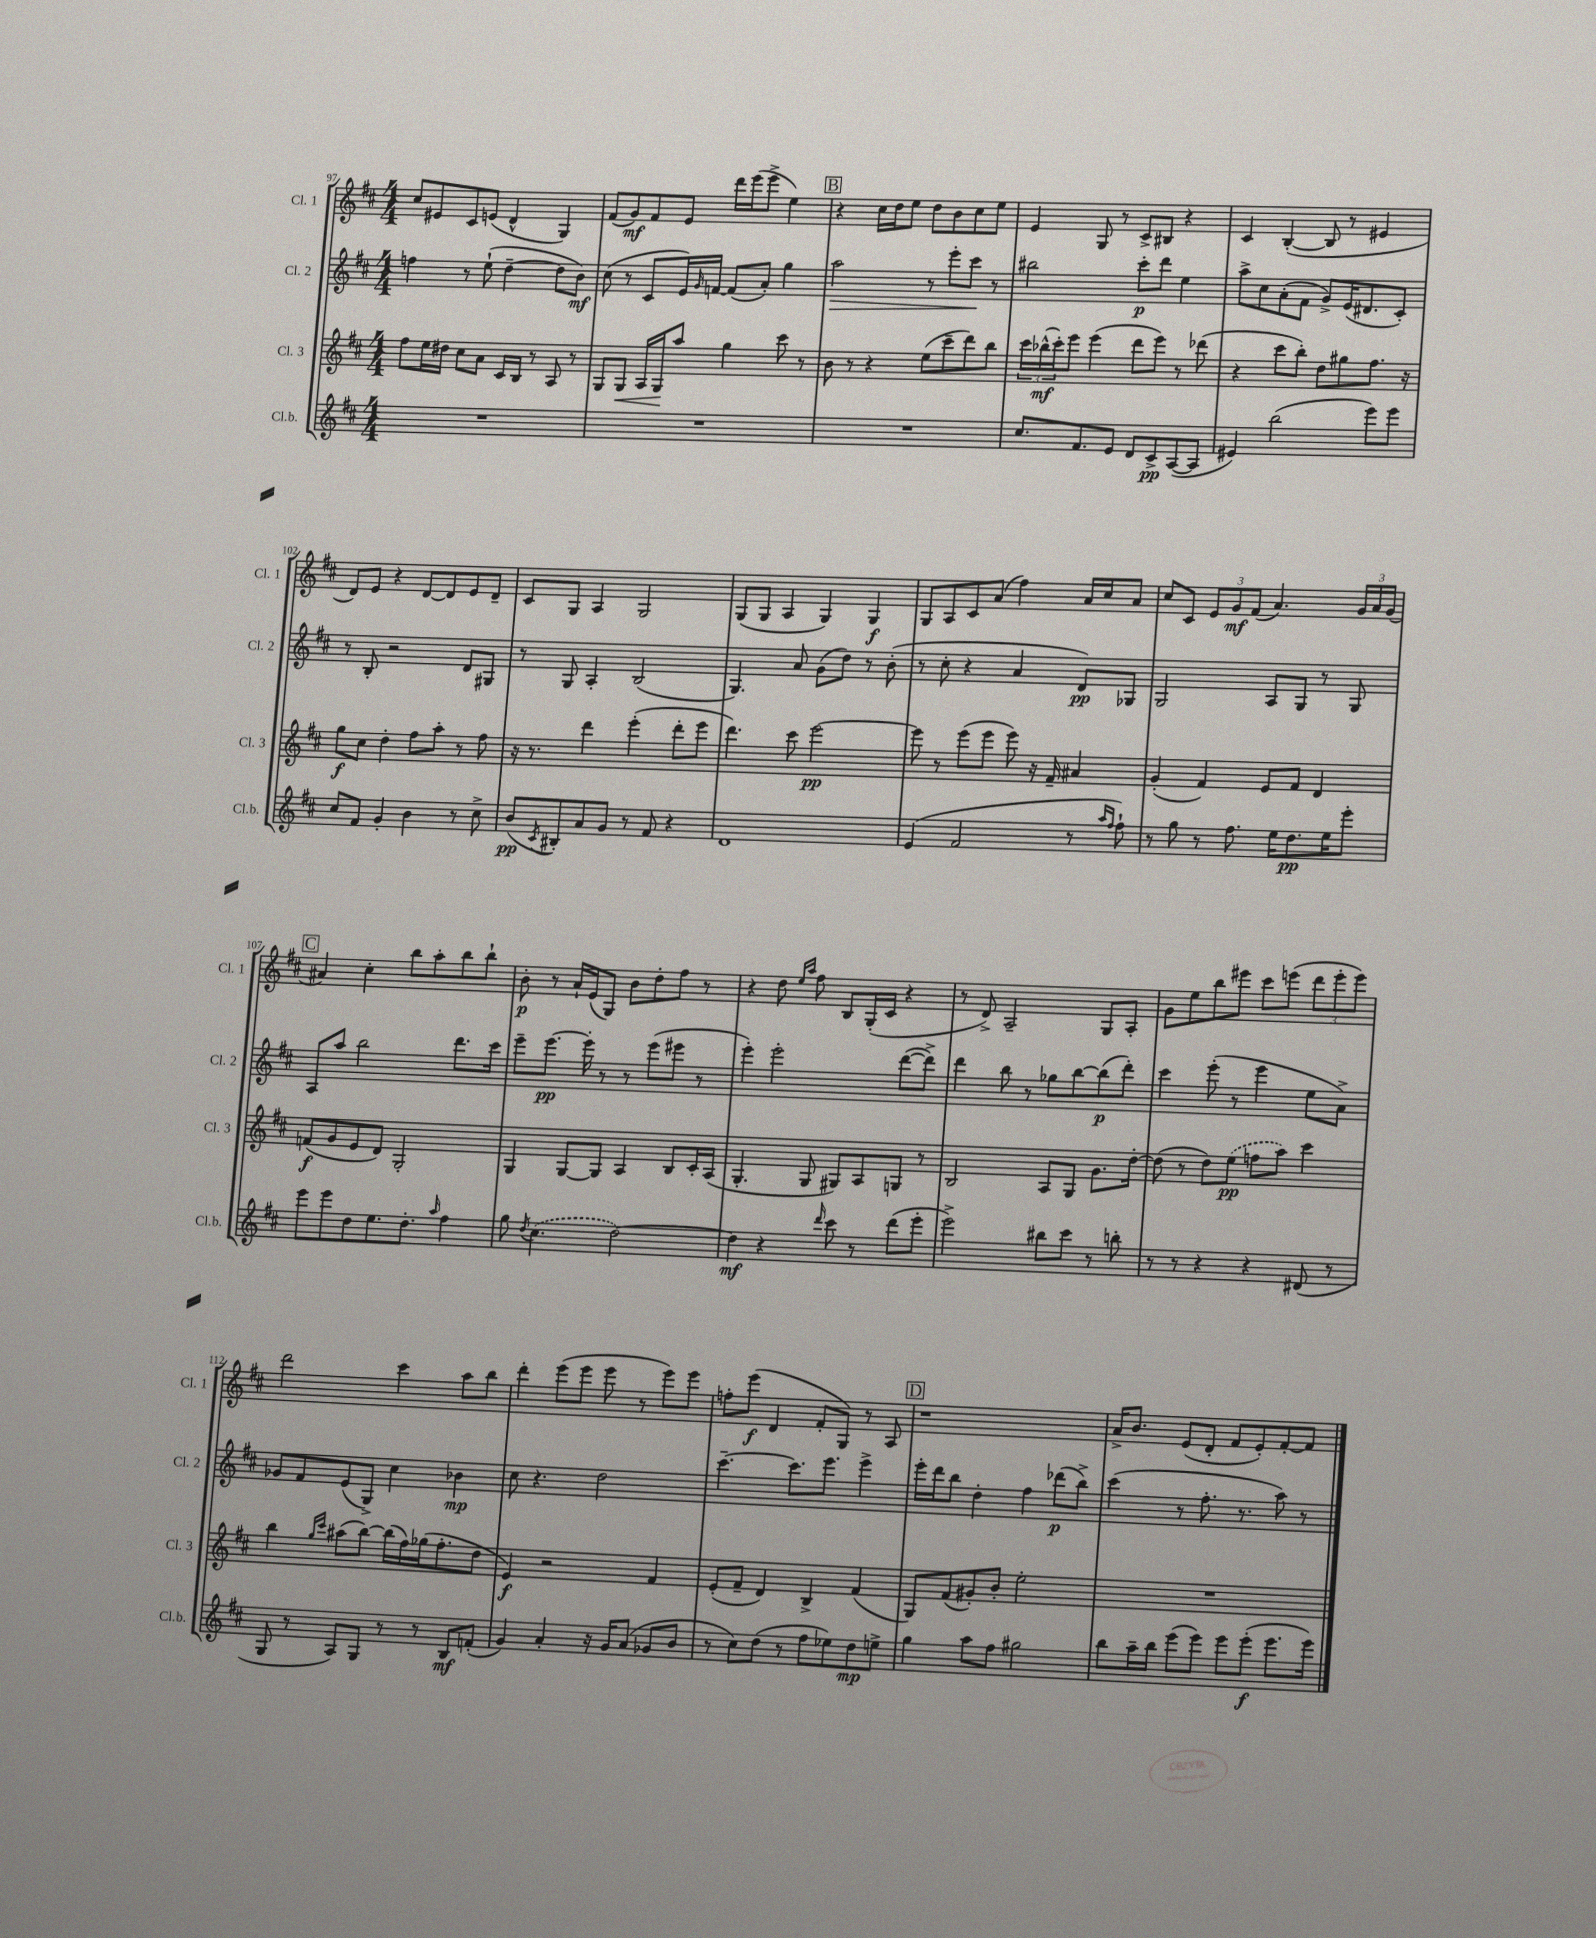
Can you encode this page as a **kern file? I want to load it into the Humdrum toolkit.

**kern	**dynam	**kern	**dynam	**kern	**dynam	**kern	**dynam
*part4	*part4	*part3	*part3	*part2	*part2	*part1	*part1
*staff4	*staff4	*staff3	*staff3	*staff2	*staff2	*staff1	*staff1
*I"Cl.b.	*	*I"Cl. 3	*	*I"Cl. 2	*	*I"Cl. 1	*
*I'Cl.b.	*	*I'Cl. 3	*	*I'Cl. 2	*	*I'Cl. 1	*
*clefG2	*	*clefG2	*	*clefG2	*	*clefG2	*
*k[f#c#]	*	*k[f#c#]	*	*k[f#c#]	*	*k[f#c#]	*
*M4/4	*	*M4/4	*	*M4/4	*	*M4/4	*
=97	=97	=97	=97	=97	=97	=97	=97
1r	.	8ff#\L	.	4ffn\	.	8cc#/L	.
.	.	16ee\L	.	.	.	8e#X/	.
.	.	16dd#X\JJ	.	.	.	.	.
.	.	8cc#\L	.	8r	.	8c#/	.
.	.	8a\J	.	(8ee`\	.	(8en/J	.
.	.	16c#/LL	.	[4dd~\	.	4d^^/	.
.	.	16B/JJ	.	.	.	.	.
.	.	8r	.	.	.	.	.
.	.	8A/	.	8dd\L]	.	4G/)	.
.	.	8r	.	8b\J)	mf	.	.
=98	=98	=98	=98	=98	=98	=98	=98
1r	.	8G/L	.	(8cc#\	.	(8f#/L	.
!	!	!	!LO:HP:b	!	!	!	!
.	.	8G/J	<	8r	.	8g/)	mf
.	.	16A/LL	.	8c#/L	.	8f#/	.
.	.	16G/J	.	.	.	.	.
.	.	8aa/J	[	16e/L)	.	8e/J	.
.	.	.	.	16qqg/	.	.	.
.	.	.	.	[16fn/JJ	.	.	.
.	.	4gg\	.	(8f/L]	.	16ddd\LL	.
.	.	.	.	.	.	(16eee\J	.
.	.	.	.	8a'/J)	.	8eee^\J	.
.	.	8ccc#\	.	4gg\	.	4ee\)	.
.	.	8r	.	.	.	.	.
!!LO:REH:place=s1:t=B
=99	=99	=99	=99	=99	=99	=99	=99
!	!	!	!	!	!LO:HP:b	!	!
1r	.	8b\	.	2aa\	>	4r	.
.	.	8r	.	.	.	.	.
.	.	4r	.	.	.	16cc#\LL	.
.	.	.	.	.	.	16dd\J	.
.	.	.	.	.	.	8ee\J	.
.	.	(8ee\L	.	8r	.	8dd\L	.
.	.	8ccc#~\	.	8eee'\L	.	8b\	.
.	.	8ddd\)	.	8ccc#\J	.	8cc#\	.
.	.	8bb\J	.	8r	]	8ee\J	.
=100	=100	=100	=100	=100	=100	=100	=100
8.cc#/L	.	24ccc#\LL	.	2bb#X\	.	4e/	.
.	.	(24bb-X^^\	mf	.	.	.	.
.	.	24ccc#'\J)	.	.	.	.	.
.	.	8eee\J	.	.	.	.	.
8.f#/	.	.	.	.	.	.	.
.	.	(4eee\	.	.	.	8G/	.
8e/J	.	.	.	.	.	8r	.
8d/L	.	8ddd\L	.	8ccc#'\L	p	8c#^/L	.
8c#^/	pp	8eee\J)	.	8ddd\J	.	8B#X/J	.
([8A/	.	8r	.	4ee\	.	4r	.
8A/J]	.	(8ddd-X\	.	.	.	.	.
=101	=101	=101	=101	=101	=101	=101	=101
4e#X/)	.	4r	.	8aa^\L	.	4c#/	.
.	.	.	.	8cc#\	.	.	.
(2bb\	.	8ccc#\L	.	(8a'\	.	([4B'/	.
.	.	8bb'\J)	.	8f#\J	.	.	.
.	.	8dd\L	.	8g^/L)	.	8B/]	.
.	.	8gg#X\	.	(16e/K	.	8r	.
.	.	.	.	8.d#X/	.	.	.
8eee\L)	.	8.ff#\J	.	.	.	4e#X/	.
8eee\J	.	.	.	8c#'/J)	.	.	.
.	.	16r	.	.	.	.	.
!!LO:LB:g=z
=102	=102	=102	=102	=102	=102	=102	=102
8cc#/L	.	8gg\L	f	8r	.	8d/L)	.
8f#/J	.	8cc#\J	.	8B'/	.	8e/J	.
4g'/	.	4dd'\	.	2r	.	4r	.
4b\	.	8ff#\L	.	.	.	[8d/L	.
.	.	8aa'\J	.	.	.	8d/]	.
8r	.	8r	.	8d/L	.	8e/	.
8cc#^\	.	8ff#\	.	8G#X/J	.	8d~/J	.
=103	=103	=103	=103	=103	=103	=103	=103
(8b/L	pp	16r	.	8r	.	8c#/L	.
.	.	8.r	.	.	.	.	.
8qc#/	.	.	.	.	.	.	.
8B#X'/)	.	.	.	8G/	.	8G/J	.
8a/	.	4ddd\	.	4A'/	.	4A/	.
8g/J	.	.	.	.	.	.	.
8r	.	(4eee'\	.	(2B/	.	2G/	.
8f#/	.	.	.	.	.	.	.
4r	.	8ddd'\L	.	.	.	.	.
.	.	8eee\J	.	.	.	.	.
=104	=104	=104	=104	=104	=104	=104	=104
1d	.	4.ddd\)	.	4.G/)	.	(8G/L	.
.	.	.	.	.	.	8G/J	.
.	.	.	.	.	.	4A/	.
.	.	8ccc#\	.	8a/	.	.	.
.	.	[2eee\	pp	(8g\L	.	4G/)	.
.	.	.	.	8dd\J)	.	.	.
.	.	.	.	8r	.	4G/	f
.	.	.	.	(8b'\	.	.	.
=105	=105	=105	=105	=105	=105	=105	=105
(4e/	.	8eee\]	.	8r	.	8G/L	.
.	.	8r	.	8cc#'\	.	8A/	.
2f#/	.	(8eee\L	.	4r	.	8c#/	.
.	.	8eee\J	.	.	.	(8a/J	.
.	.	8eee\)	.	4a/	.	4ff#\)	.
.	.	16r	.	.	.	.	.
.	.	16f#~/	.	.	.	.	.
8r	.	4a#X/	.	8d/L)	pp	16a/LL	.
.	.	.	.	.	.	16cc#/J	.
16qqaa/LL	.	.	.	.	.	.	.
16qqff#/JJ	.	.	.	.	.	.	.
8ff#`\)	.	.	.	8G-X/J	.	8a/J	.
=106	=106	=106	=106	=106	=106	=106	=106
8r	.	(4g'/	.	2G/	.	8cc#/L	.
8gg\	.	.	.	.	.	8c#/J	.
8r	.	4f#/)	.	.	.	12e/L	.
.	.	.	.	.	.	12g/	mf
8.ff#\	.	.	.	.	.	.	.
.	.	.	.	.	.	(12f#/J	.
.	.	8e/L	.	8A/L	.	4.a/)	.
16ee\KL	.	.	.	.	.	.	.
8.dd\	pp	8f#/J	.	8G/J	.	.	.
.	.	4d/	.	8r	.	.	.
16ee\K	.	.	.	.	.	.	.
8eee'\J	.	.	.	8G/	.	24g/LL	.
.	.	.	.	.	.	24a/	.
.	.	.	.	.	.	(24g/JJ	.
!!LO:LB:g=z
!!LO:REH:place=s1:t=C
=107	=107	=107	=107	=107	=107	=107	=107
8eee\L	.	(8fn/L	f	8A/L	.	4a#X/)	.
8eee\	.	8g/	.	8aa/J	.	.	.
8dd\	.	8e/	.	2bb\	.	4cc#'\	.
8.ee\	.	8d/J)	.	.	.	.	.
.	.	2G'/	.	.	.	8bb\L	.
8.dd'\J	.	.	.	.	.	.	.
.	.	.	.	.	.	8aa'\	.
16qqaa/	.	.	.	.	.	.	.
4ff#\	.	.	.	8.ddd\L	.	8bb\	.
.	.	.	.	.	.	8bb`\J	.
.	.	.	.	16ccc#\Jk	.	.	.
=108	=108	=108	=108	=108	=108	=108	=108
8gg\	.	4G/	.	8eee~\L	.	8b'\	p
8qdd/	.	.	.	.	.	.	.
(4.cc#\	.	.	.	[8.eee\J	pp	8r	.
.	.	[8G/L	.	.	.	16a`/LL	.
.	.	.	.	16eee'\]	.	(16e/J	.
.	.	8G/J]	.	8r	.	8G/J)	.
[2dd\)	.	4A/	.	8r	.	8b\L	.
.	.	.	.	(8eee\L	.	8dd'\	.
.	.	8B/L	.	8eee#X\J	.	8ff#\J	.
.	.	16c#'/L	.	8r	.	8r	.
.	.	(16A/JJ	.	.	.	.	.
=109	=109	=109	=109	=109	=109	=109	=109
4dd\]	mf	4.G'/	.	4eee'\)	.	4r	.
4r	.	.	.	2eee'\	.	8dd\	.
.	.	.	.	.	.	16qqee/LL	.
.	.	.	.	.	.	16qqaa/JJ	.
.	.	8G/	.	.	.	8ff#\	.
16qqddd/	.	.	.	.	.	.	.
8ccc#\	.	8G#X/L)	.	.	.	8B/L	.
8r	.	8A/	.	.	.	(16G'/L	.
.	.	.	.	.	.	16c#/JJ	.
(8ddd\L	.	8Gn/J	.	([8ddd\L	.	4r	.
8eee'\J	.	8r	.	8ddd^\J])	.	.	.
=110	=110	=110	=110	=110	=110	=110	=110
2eee^\)	.	2B/	.	4ddd\	.	8r	.
.	.	.	.	.	.	8d^/)	.
.	.	.	.	8bb\	.	2A~/	.
.	.	.	.	8r	.	.	.
8bb#X\L	.	8A/L	.	8gg-X\L	.	.	.
8ccc#\J	.	8G/J	.	[8bb\	.	.	.
8r	.	8.g\L	.	(8bb\]	p	8G/L	.
8bbn'\	.	.	.	8ddd'\J)	.	8A'/J	.
.	.	[16dd'\Jk	.	.	.	.	.
=111	=111	=111	=111	=111	=111	=111	=111
8r	.	(8dd\]	.	4ccc#\	.	8g\L	.
8r	.	8r	.	.	.	8ee\	.
4r	.	8dd\L)	.	(8eee'\	.	8bb\	.
.	.	(8ee\J	pp	8r	.	8eee#X\J	.
4r	.	8ffn\L	.	4eee\	.	8ccc#\L	.
.	.	8aa\J)	.	.	.	(8eeen\J	.
(8d#X/	.	4ccc#\	.	8ee\L	.	12ddd\L	.
.	.	.	.	.	.	12eee'\	.
8r	.	.	.	8a^\J)	.	.	.
.	.	.	.	.	.	12eee\J)	.
!!LO:LB:g=z
=112	=112	=112	=112	=112	=112	=112	=112
8G/	.	4bb\	.	8g-X/L	.	2ddd\	.
8r	.	.	.	8f#/	.	.	.
.	.	16qqgg/LL	.	.	.	.	.
.	.	16qqccc#/JJ	.	.	.	.	.
8A/L)	.	(8aa#X\L	.	(8e/	.	.	.
8G/J	.	[8bb\J)	.	8G^/J)	.	.	.
8r	.	(16bb\LL]	.	4cc#\	.	4ccc#\	.
.	.	16ff#\)	.	.	.	.	.
8r	.	(16gg-X\J	.	.	.	.	.
.	.	8.ff#'\	.	.	.	.	.
8B/L	mf	.	.	4b-X\	mp	8aa\L	.
(8fn'/J	.	8dd\J	.	.	.	8bb\J	.
=113	=113	=113	=113	=113	=113	=113	=113
4g/)	.	4e/)	f	8cc#\	.	4ddd'\	.
.	.	.	.	4.r	.	.	.
4a'/	.	2r	.	.	.	(8eee\L	.
.	.	.	.	.	.	8eee\J	.
16r	.	.	.	2dd\	.	8eee\	.
16g/KL	.	.	.	.	.	.	.
(8a/J	.	.	.	.	.	8r	.
8g-X/L	.	4f#/	.	.	.	8eee\L)	.
8b/J	.	.	.	.	.	8eee\J	.
=114	=114	=114	=114	=114	=114	=114	=114
8r	.	(8e'/L	.	[4.ccc#~\	.	8ffn'\L	.
8cc#\L)	.	8f#~/J	.	.	.	(8eee\J	f
(8dd\J	.	4d/)	.	.	.	4d/	.
8r	.	.	.	8.ccc#\L]	.	.	.
8ff#\L	.	4B^/	.	.	.	8f#'/L	.
.	.	.	.	8.eee\J	.	.	.
8ee-X\)	.	.	.	.	.	8G/J)	.
8dd\	mp	(4f#/	.	4eee^\	.	8r	.
8een^\J	.	.	.	.	.	8A/	.
!!LO:REH:place=s1:t=D
=115	=115	=115	=115	=115	=115	=115	=115
4gg\	.	8G/L)	.	16eee'\LL	.	1r	.
.	.	.	.	16ddd\J	.	.	.
.	.	(8f#/	.	8bb\J	.	.	.
8aa\L	.	8g#X'/)	.	4dd'\	.	.	.
8ff#\J	.	8b'/J	.	.	.	.	.
2gg#X\	.	2ee'\	.	4ff#\	.	.	.
.	.	.	.	(8ddd-X\L	p	.	.
.	.	.	.	8bb^\J)	.	.	.
=116	=116	=116	=116	=116	=116	=116	=116
8bb\L	.	1r	.	(4ccc#\	.	16a^/KL	.
.	.	.	.	.	.	8.b/J	.
16aa~\L	.	.	.	.	.	.	.
16bb\JJ	.	.	.	.	.	.	.
(8eee\L	.	.	.	8r	.	(8e/L	.
8eee\J)	.	.	.	8.ff#'\	.	8d'/J	.
8eee\L	.	.	.	.	.	8f#/L	.
.	.	.	.	8.r	.	.	.
(8eee'\J	f	.	.	.	.	8e'/)	.
8.eee\L	.	.	.	8aa\)	.	[8f#'/	.
.	.	.	.	8r	.	8f#/J]	.
16eee\Jk)	.	.	.	.	.	.	.
==	==	==	==	==	==	==	==
*-	*-	*-	*-	*-	*-	*-	*-
